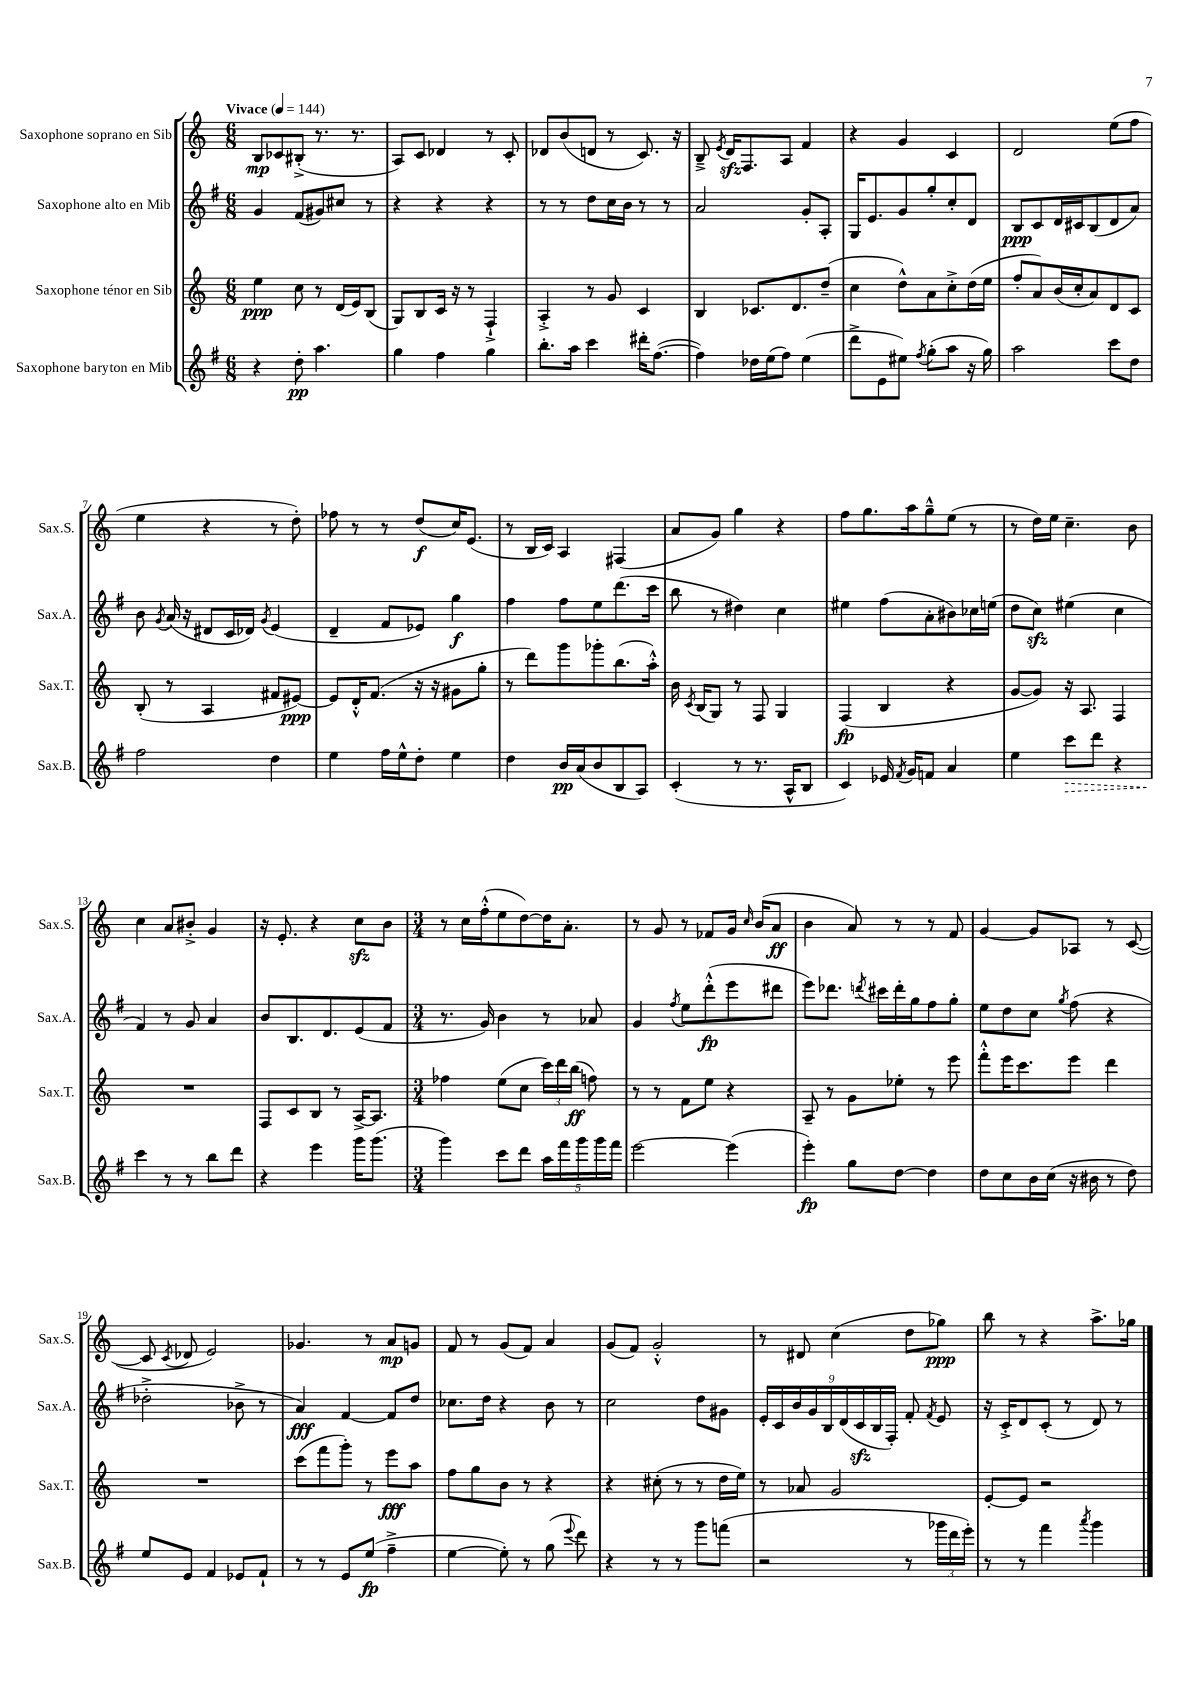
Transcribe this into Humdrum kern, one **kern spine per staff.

**kern	**kern	**kern	**kern
*staff4	*staff3	*staff2	*staff1
*clefG2	*clefG2	*clefG2	*clefG2
*k[f#]	*k[]	*k[f#]	*k[]
*M6/8	*M6/8	*M6/8	*M6/8
*MM144	*MM144	*MM144	*MM144
4r	4ee	4g	8B
.	.	.	8c-
8dd'	8cc	(8f#	(8B#'^
4.aa	8r	8g#)	8.r
.	(16d	8cc#	.
.	16e)	.	8.r
.	(8B	8r	.
=	=	=	=
4gg	8G)	4r	8A)
.	8B	.	8c
4ff#	16c	4r	4d-
.	16r	.	.
.	8r	.	.
4gg	4F`^	4r	8r
.	.	.	8c'
=	=	=	=
8.bb'	4A'^	8r	8d-
.	.	8r	(8b
16aa	.	.	.
4ccc	8r	8dd	8d
.	8g	16cc	8r
.	.	16b	.
16ddd#'	4c	8r	8.c)
([8.ff#	.	.	.
.	.	8r	.
.	.	.	16r
=	=	=	=
4ff#])	4B	2a	8B~^
.	.	.	8qe
.	.	.	16d
.	.	.	8.F
16dd-	8.c-	.	.
(16ee	.	.	.
8ff#)	.	.	8A
.	8.d	.	.
(4ee	.	8g'	4f
.	(8dd~	8A'	.
=	=	=	=
8ddd^	4cc	16G	4r
.	.	8.e	.
8e	.	.	.
8ee#)	8dd^^)	8g	4g
8qff#	.	.	.
(8gg'	8a	8gg'	.
8aa	8cc'^	8cc'	4c
16r	(16dd	8d	.
16gg)	16ee	.	.
=	=	=	=
2aa	8ff'	8B	2d
.	8a)	8c	.
.	(16b	16d	.
.	16cc'	16c#	.
.	8a)	(8B	.
8ccc	8d	8d	(8ee
8dd	8c	8a)	8ff
=	=	=	=
2ff#	(8B'	8b	4ee
.	.	8qg	.
.	8r	(16a	.
.	.	16r	.
.	4A	8d#	4r
.	.	16c	.
.	.	16d-)	.
.	.	8qg	.
4dd	8f#	(4e	8r
.	[8e#)	.	8dd')
=	=	=	=
4ee	8e#]	4d~	8ff-
.	16d'^^	.	8r
.	(8.f	.	.
16ff#	.	8f#	8r
16ee^^	.	.	.
8dd'	16r	8e-)	(8dd
.	16r	.	.
4ee	8g#	4gg	16cc)
.	.	.	(8.e
.	8gg'	.	.
=	=	=	=
4dd	8r	4ff#	8r
.	8ddd)	.	16B
.	.	.	16c)
16b	8ggg	8ff#	4A
(16a	.	.	.
8b	8ggg-'	8ee	.
8B	(8.bb	(8.ddd	(4F#
8A)	.	.	.
.	16aa'^^)	16ccc	.
=	=	=	=
(4c'	16b	8bb	8a
.	8qc	.	.
.	(16B	.	.
.	8G)	8r	8g)
8r	8r	4dd#)	4gg
8.r	8F	.	.
.	4G	4cc	4r
16A^^	.	.	.
8B	.	.	.
=	=	=	=
4c)	(4F	4ee#	8ff
.	.	.	8.gg
16e-	4B	(8ff#	.
8qf#	.	.	.
16g	.	.	16aa
8f	.	8a'	8gg~^^
4a	4r	8b#)	(8ee
.	.	16cc-	8r
.	.	(16ee	.
=	=	=	=
4ee	[8g	8dd	8r
.	8g])	8cc)	16dd)
.	.	.	16ee
8ccc	16r	(4ee#	4.cc~
.	8.A	.	.
8ddd	.	.	.
4r	4F	4cc	.
.	.	.	8b
=	=	=	=
4ccc	2.r	4f#)	4cc
8r	.	8r	8a
8r	.	8g	8b#'^
8bb	.	4a	4g
8ddd	.	.	.
=	=	=	=
4r	8F	8b	16r
.	.	.	8.e'
.	8c	8.B	.
4eee	8B	.	4r
.	.	8.d	.
.	8r	.	.
16ggg	[16A^	(8e	8cc
(8.ggg	8.A]	.	.
.	.	8f#	8b
=	=	=	=
*M3/4	*M3/4	*M3/4	*M3/4
4ggg)	4ff-	8.r	8r
.	.	.	16cc
.	.	16g)	(16ff'^^
8ccc	(8ee	4b	8ee
8ddd	8cc	.	[8dd)
20aa	24ccc)	8r	16dd]
.	24ddd	.	.
20fff#	.	.	.
.	.	.	8.a'
.	(24bb	.	.
20ggg	.	.	.
.	8ff)	8a-	.
20ggg	.	.	.
20fff#	.	.	.
=	=	=	=
[2eee	8r	4g	8r
.	8r	.	8g
.	.	8qff#	.
.	8f	8ee	8r
.	8ee	(8ddd'^^	8f-
(4eee]	4r	8eee	16g
.	.	.	16qqcc
.	.	.	(16b
.	.	8ddd#	8a
=	=	=	=
4eee')	8A~	8eee)	4b
.	8r	8.ddd-	.
8gg	8g	.	8a)
.	.	8qddd	.
.	.	16ccc#	.
[8dd	8ee-'	16ddd'	8r
.	.	16gg	.
4dd]	8r	8ff#	8r
.	8eee	8gg'	8f
=	=	=	=
8dd	8fff'^^	8ee	[4g
8cc	16eee	8dd	.
.	8.ccc	.	.
16b	.	8cc	8g]
(16cc	.	.	.
.	.	8qgg	.
16r	8eee	(8ff#	8A-
16b#	.	.	.
8r	4ddd	4r	8r
8dd)	.	.	([8c
=	=	=	=
8ee	2.r	2dd-'^	8c]
.	.	.	8qc
8e	.	.	8d-
4f#	.	.	2e)
8e-	.	8b-^	.
8f#`	.	8r	.
=	=	=	=
8r	(8ccc	4a)	4.g-
8r	8fff	.	.
8e	8ggg')	[4f#	.
(8ee	8r	.	8r
4ff#~^	8eee	8f#]	8a
.	8aa	8dd	8g
=	=	=	=
[4ee	8ff	8.cc-	8f
.	8gg	.	8r
.	.	16dd	.
8ee'])	8b	4r	(8g
8r	8r	.	8f)
(8gg	4r	8b	4a
8qqeee	.	.	.
8ddd)	.	8r	.
=	=	=	=
4r	4r	2cc	(8g
.	.	.	8f)
8r	(8cc#'	.	2g'^^
8r	8r	.	.
8ggg	8r	8dd	.
(8fff	16dd	8g#	.
.	16ee)	.	.
=	=	=	=
2r	8r	18e'	8r
.	.	18c	.
.	.	18b	.
.	8a-	.	8d#
.	.	18g	.
.	.	18B	.
.	2g	.	(4cc
.	.	(18d	.
.	.	18c	.
.	.	18B	.
.	.	18F#')	.
8r	.	8f#'	8dd
.	.	8qf#	.
24ggg-	.	8e	8gg-)
24ddd	.	.	.
24eee')	.	.	.
=	=	=	=
8r	[8e'	16r	8bb
.	.	16c'^	.
8r	8e]	8d	8r
4fff#	2r	(8c'	4r
.	.	8r	.
8qaaa	.	.	.
4ggg	.	8d)	8.aa^
.	.	8r	.
.	.	.	16gg-
==	==	==	==
*-	*-	*-	*-
